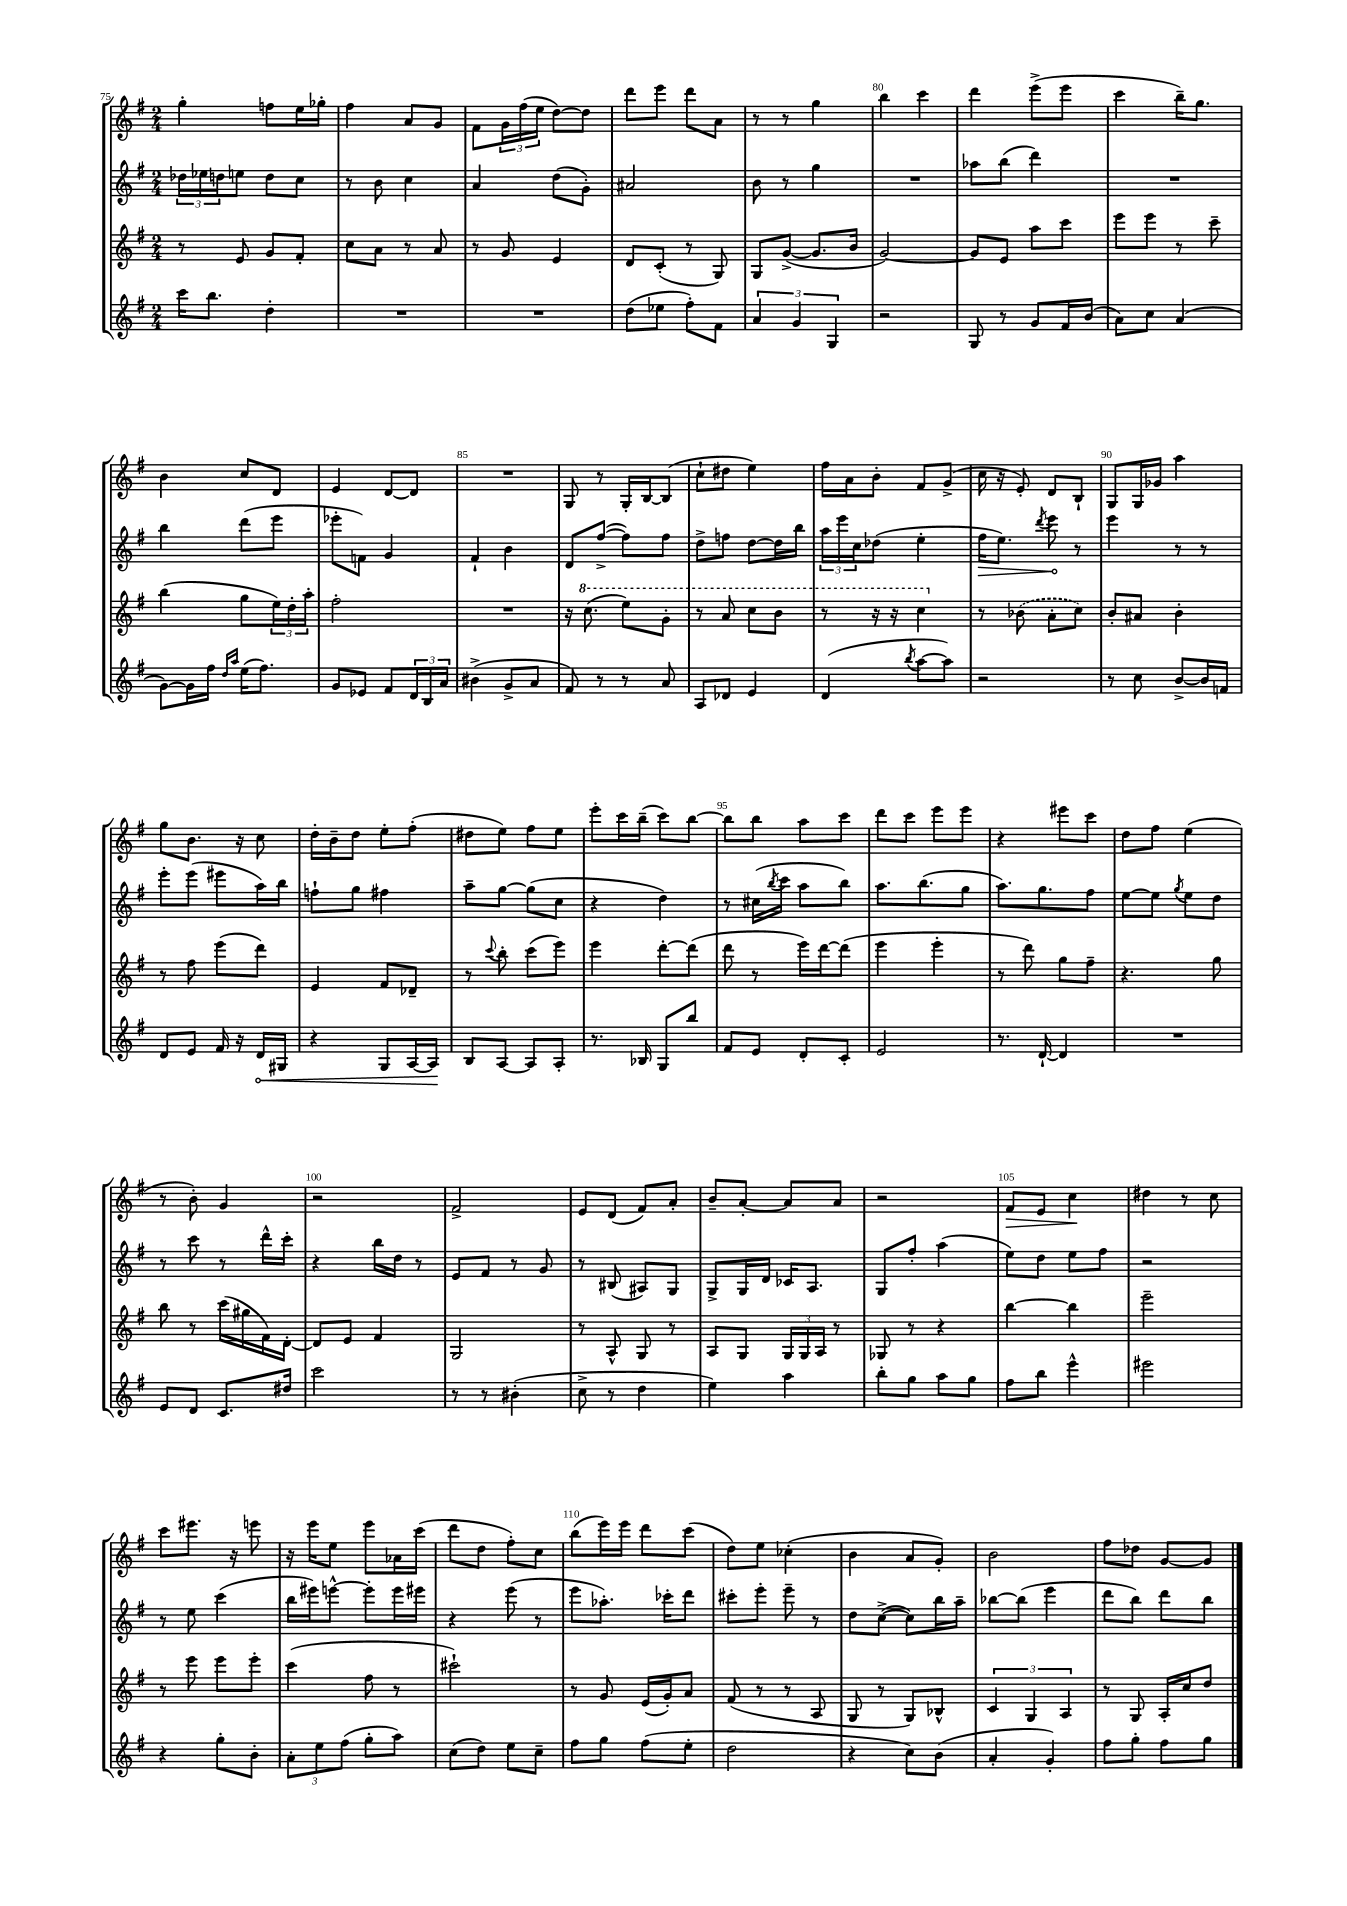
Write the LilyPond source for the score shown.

<<
\new StaffGroup <<
\new Staff = "s0" {
    \clef treble \key g \major \numericTimeSignature \time 2/4
    g''4-. f''8 e''16 ges''16-. |
    fis''4 a'8 g'8 |
    fis'8 \tuplet 3/2 { g'16 fis''16( e''16 } d''8~) d''8 |
    d'''8 e'''8 d'''8 a'8 |
    r8 r8 g''4 |
    b''4 c'''4 |
    d'''4 e'''8->( e'''8 |
    c'''4 b''16--) g''8. |
    b'4 c''8 d'8 |
    e'4 d'8~ d'8 |
    R2 |
    g8 r8 g16-. b16~ b8( |
    c''8-! dis''8 e''4) |
    fis''16 a'16 b'8-. fis'8 g'8->( |
    c''16 r16 e'8-.) d'8 b8-! |
    g8 g16 ges'16 a''4 |
    g''8 b'8. r16 c''8 |
    d''16-. b'16-- d''8 e''8-. fis''8-.( |
    dis''8 e''8) fis''8 e''8 |
    e'''8-. c'''16 b''16--( c'''8) b''8~ |
    b''8 b''8 a''8 c'''8 |
    d'''8 c'''8 e'''8 e'''8 |
    r4 eis'''8 c'''8 |
    d''8 fis''8 e''4( |
    r8 b'8-.) g'4 |
    r2 |
    fis'2-> |
    e'8 d'8( fis'8) a'8-. |
    b'8-- a'8~-. a'8 a'8 |
    r2 |
    fis'8\> e'8 c''4\! |
    dis''4 r8 c''8 |
    c'''8 eis'''8. r16 e'''8 |
    r16 e'''16 e''8 e'''8 aes'16 c'''16( |
    d'''8 d''8 fis''8-.) c''8 |
    b''8( e'''16) e'''16 d'''8 c'''8( |
    d''8) e''8 ces''4-.( |
    b'4 a'8 g'8-.) |
    b'2 |
    fis''8 des''8 g'8~ g'8 \bar "|." |
}
\new Staff = "s1" {
    \clef treble \key g \major \numericTimeSignature \time 2/4
    \tuplet 3/2 { des''16 ees''16 d''16 } e''8 d''8 c''8 |
    r8 b'8 c''4 |
    a'4 d''8( g'8-.) |
    ais'2 |
    b'8 r8 g''4 |
    R2 |
    aes''8 b''8( d'''4) |
    R2 |
    b''4 d'''8( e'''8 |
    ees'''8-. f'8) g'4 |
    fis'4-! b'4 |
    d'8 fis''8~->( fis''8) fis''8 |
    d''8-> f''8 d''8~ d''16 b''16 |
    \tuplet 3/2 { a''16 e'''16 c''16 } des''8( e''4-. |
    \once \override Hairpin.circled-tip = ##t fis''16\> e''8.) \acciaccatura { d'''8 } e'''8\! r8 |
    e'''4 r8 r8 |
    e'''8-. e'''8( eis'''8 a''16) b''16 |
    f''8-! g''8 fis''4 |
    a''8-- g''8~ g''8( c''8 |
    r4 d''4) |
    r8 cis''16( \acciaccatura { b''8 } c'''16 a''8 b''8) |
    a''8. b''8.( g''8 |
    a''8.) g''8. fis''8 |
    e''8~ e''8 \acciaccatura { g''8 } e''8 d''8 |
    r8 c'''8 r8 d'''16-^ c'''16-. |
    r4 b''16 d''16 r8 |
    e'8 fis'8 r8 g'8 |
    r8 bis8( ais8) g8 |
    g8-> g16 d'16 ces'16 a8. |
    g8 fis''8-. a''4( |
    e''8) d''8 e''8 fis''8 |
    r2 |
    r8 e''8 c'''4( |
    b''16 eis'''16) e'''8~-^ e'''8-. e'''16 eis'''16 |
    r4 e'''8( r8 |
    e'''8 aes''8.-.) ces'''16-. d'''8 |
    cis'''8-. e'''8-. e'''8-- r8 |
    d''8 c''8~->( c''8) b''16 a''16-- |
    bes''8~ bes''8( e'''4 |
    d'''8 b''8) d'''8 b''8 \bar "|." |
}
\new Staff = "s2" {
    \clef treble \key g \major \numericTimeSignature \time 2/4
    r8 e'8 g'8 fis'8-. |
    c''8 a'8 r8 a'8 |
    r8 g'8 e'4 |
    d'8 c'8-.( r8 g8) |
    g8 g'8~->( g'8. b'16 |
    g'2~) |
    g'8 e'8 a''8 c'''8 |
    e'''8 e'''8 r8 c'''8-- |
    b''4( g''8 \tuplet 3/2 { e''16) d''16-. a''16-. } |
    fis''2-. |
    R2 |
    r16 \ottava #1 c'''8.( e'''8) g''8-. |
    r8 a''8 c'''8 b''8 |
    r8 r16 r16 c'''4 \ottava #0 |
    r8 \once \slurDashed bes'8( a'8-. c''8) |
    b'8-. ais'8 b'4-. |
    r8 fis''8 e'''8( d'''8) |
    e'4 fis'8 des'8-- |
    r8 \appoggiatura { c'''8 } b''8-. c'''8( e'''8) |
    e'''4 d'''8~-. d'''8( |
    d'''8 r8 e'''16) d'''16~ d'''8( |
    e'''4 e'''4-. |
    r8 d'''8) g''8 fis''8-- |
    r4. g''8 |
    b''8 r8 c'''16( gis''16 fis'16) d'16~-. |
    d'8 e'8 fis'4 |
    g2 |
    r8 a8-^ g8 r8 |
    a8 g8 \tuplet 3/2 { g16 g16 a16 } r8 |
    ges8 r8 r4 |
    b''4~ b''4 |
    e'''2-- |
    r8 e'''8 e'''8 e'''8-. |
    c'''4( fis''8 r8 |
    cis'''2-!) |
    r8 g'8 e'16( g'16-.) a'8 |
    fis'8( r8 r8 a8 |
    g8 r8 g8) bes8-^ |
    \tuplet 3/2 { c'4 g4 a4 } |
    r8 g8 a16-. c''16 d''8 \bar "|." |
}
\new Staff = "s3" {
    \clef treble \key g \major \numericTimeSignature \time 2/4
    c'''16 b''8. d''4-. |
    R2 |
    R2 |
    d''8( ees''8 fis''8-.) fis'8 |
    \tuplet 3/2 { a'4 g'4 g4 } |
    r2 |
    g8 r8 g'8 fis'16 b'16( |
    a'8) c''8 a'4( |
    g'8~) g'16 fis''16 \grace { d''16 a''16 } e''16( fis''8.) |
    g'8 ees'8 fis'8 \tuplet 3/2 { d'16 b16 a'16 } |
    bis'4->( g'8-> a'8 |
    fis'8) r8 r8 a'8 |
    a8 des'8 e'4 |
    d'4( \acciaccatura { b''8 } a''8~ a''8) |
    r2 |
    r8 c''8 b'8~-> b'16 f'16 |
    d'8 e'8 fis'16 r16 \once \override Hairpin.circled-tip = ##t d'16\< gis16 |
    r4 g8 a16~ a16\! |
    b8 a8~ a8 a8-. |
    r8. bes16 g8 b''8 |
    fis'8 e'8 d'8-. c'8-. |
    e'2 |
    r8. d'16~-! d'4 |
    R2 |
    e'8 d'8 c'8. dis''16 |
    c'''2 |
    r8 r8 bis'4-.( |
    c''8-> r8 d''4 |
    e''4) a''4 |
    b''8-. g''8 a''8 g''8 |
    fis''8 b''8 e'''4-^ |
    eis'''2 |
    r4 g''8-. b'8-. |
    \tuplet 3/2 { a'8-. e''8 fis''8( } g''8-. a''8) |
    c''8( d''8) e''8 c''8-- |
    fis''8 g''8 fis''8( e''8-. |
    d''2 |
    r4 c''8) b'8( |
    a'4-. g'4-.) |
    fis''8 g''8-. fis''8 g''8 \bar "|." |
}
>>
>>
\layout { \context { \Score currentBarNumber = #75 \override BarNumber.break-visibility = ##(#f #t #t) barNumberVisibility = #(every-nth-bar-number-visible 5) } }
